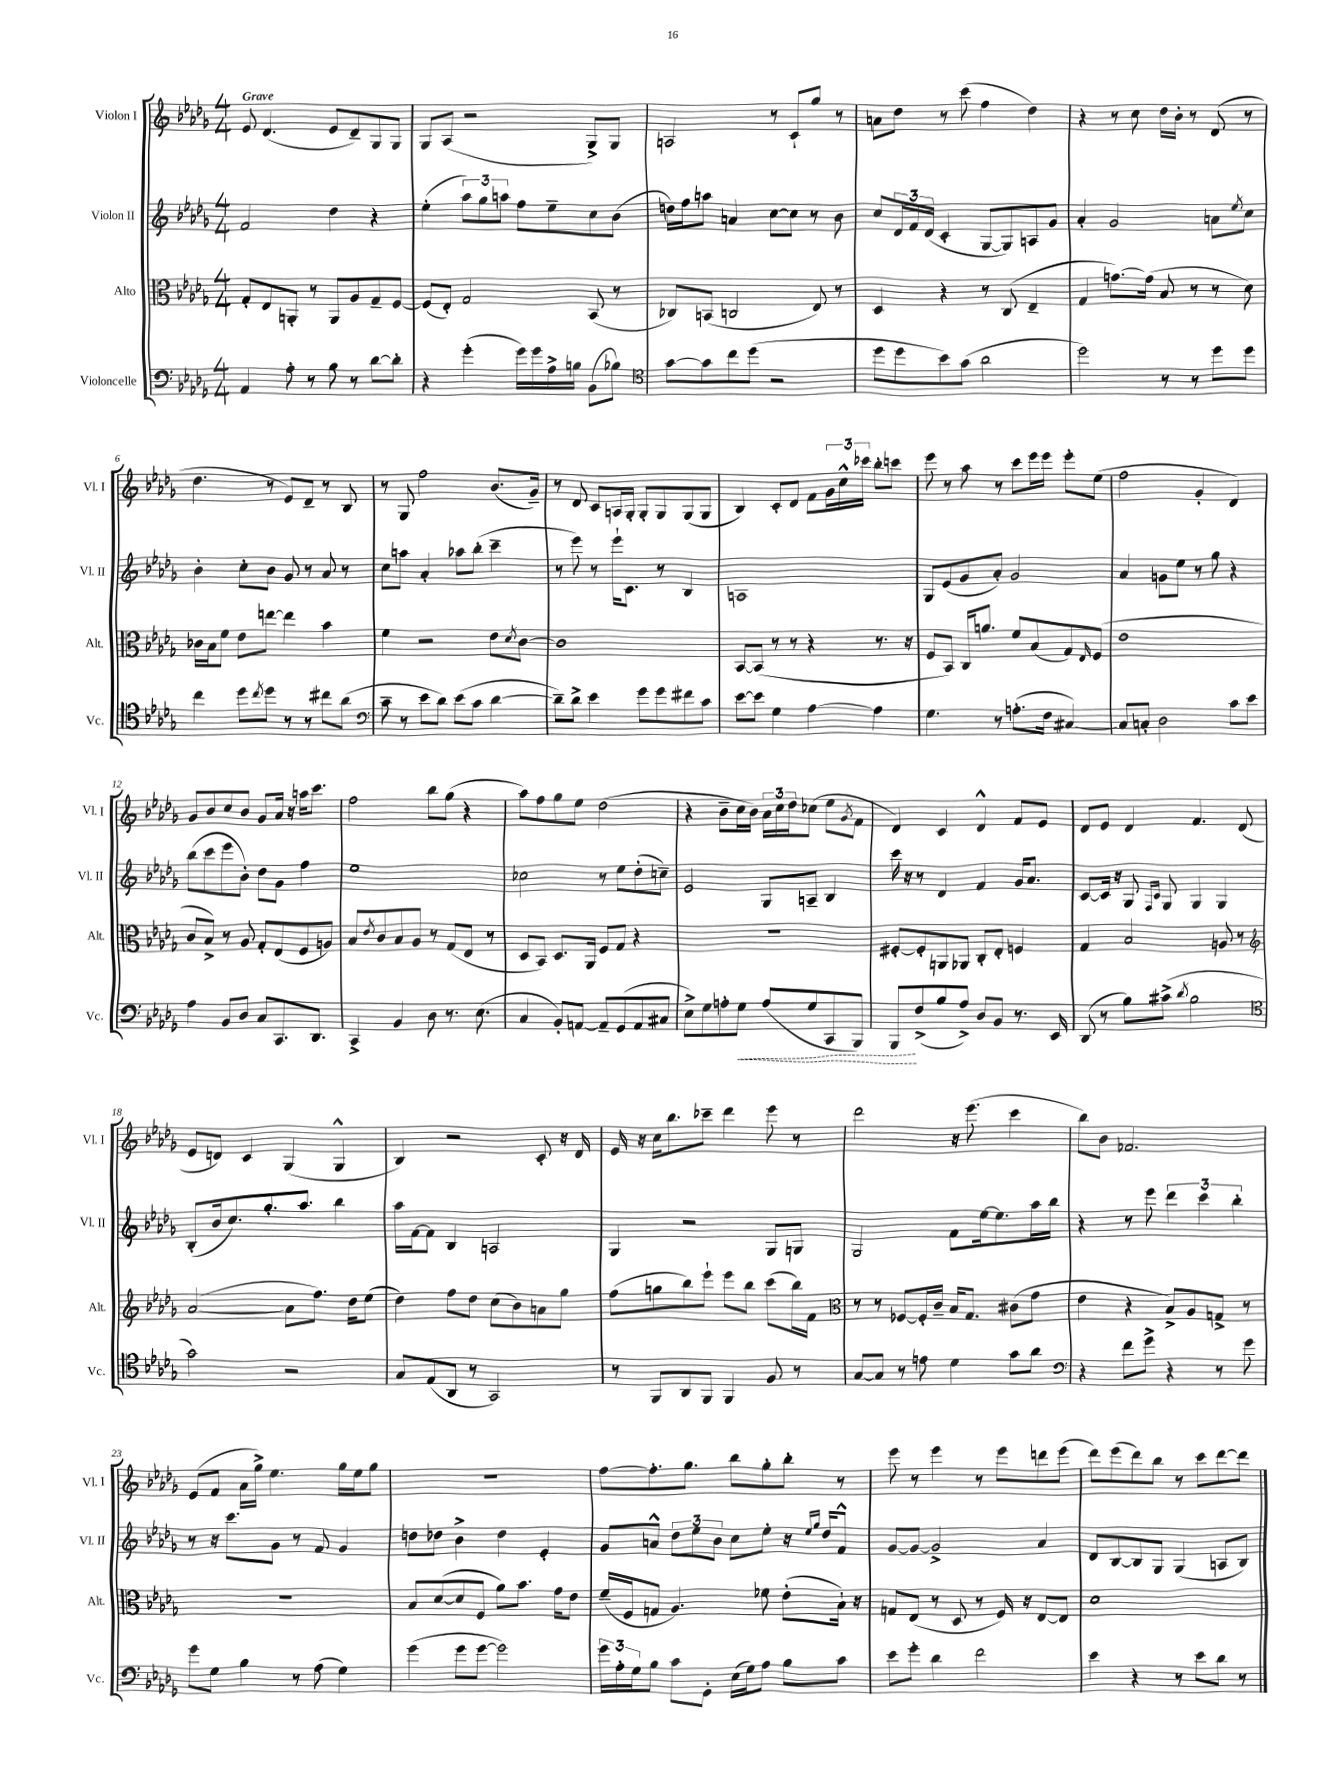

**kern	**dynam	**kern	**kern	**kern
*part4	*part4	*part3	*part2	*part1
*staff4	*staff4	*staff3	*staff2	*staff1
*I"Violoncelle	*	*I"Alto	*I"Violon II	*I"Violon I
*I'Vc.	*	*I'Alt.	*I'Vl. II	*I'Vl. I
*clefF4	*	*clefC3	*clefG2	*clefG2
*k[b-e-a-d-g-]	*	*k[b-e-a-d-g-]	*k[b-e-a-d-g-]	*k[b-e-a-d-g-]
*M4/4	*	*M4/4	*M4/4	*M4/4
=1	=1	=1	=1	=1
!	!	!	!	!LO:TX:a:B:t=Grave
4AA-/	.	8G-'/L	2f/	8e-/
.	.	8E-/	.	(4.d-/
8A-'\	.	8AAn'/J	.	.
8r	.	8r	.	.
8B-\	.	8AA/L	4dd-\	8e-/L
8r	.	8A-/	.	8d-~/)
[8d-\L	.	8G-~/	4r	8G-/
8d-'\J]	.	[8F/J	.	8G-/J
=2	=2	=2	=2	=2
4r	.	(8F/L]	(4ee-'\	8G-/L
.	.	8E-'/J)	.	(8A-/J
(4g-'\	.	2G-/	12aa-\L)	2r
.	.	.	12gg-\	.
.	.	.	12aan\J	.
16g-\LL)	.	.	8ff\L	.
16g-\	.	.	.	.
16A-^\	.	.	8ee-~\	.
16Bn\JJ	.	.	.	.
(8BB-\L	.	(8BB-/	8cc\	8G-^/L)
8B-X\J)	.	8r	(8b-\J	8G-/J
=3	=3	=3	=3	=3
*clefC4	*	*	*	*
[8g-\L	.	8C-X/L)	16ddn\LL)	2An/
.	.	.	16ff\J	.
8g-\]	.	(8BBn/J	8aan\J	.
8cc\	.	2Cn/	4an/	.
(8dd-\J	.	.	.	.
2r	.	.	[8cc\L	8r
.	.	.	8cc\J]	8c`/L
.	.	8E-/)	8r	8gg-/J
.	.	8r	8b-\	8r
=4	=4	=4	=4	=4
8dd-\L	.	4D-/	8cc/L	8an\L
8dd-\	.	.	24d-/L	8dd-\J
.	.	.	24f/	.
.	.	.	(24d-/JJ	.
8b-\)	.	4r	4c'/	8r
(8g-\J	.	.	.	(8ccc\
2a-\	.	8r	[8G-/L	4ff\
.	.	(8C/	8G-/])	.
.	.	4E-~/	8An/	4dd-\)
.	.	.	8g-/J	.
=5	=5	=5	=5	=5
2dd-\)	.	4G-/	4a-'/	4r
.	.	[8.gn\L)	2g-/	8r
.	.	.	.	8cc\
.	.	(16g\Jk]	.	.
8r	.	8B-/	.	16dd-\LL
.	.	.	.	16b-'\JJ
8r	.	8r	.	8r
8dd-\L	.	8r	8an\L	(8d-/
.	.	.	8qee-/	.
8dd-\J	.	8d-\)	8cc\J	8r
!!LO:LB:g=z
=6	=6	=6	=6	=6
4cc\	.	16c-X\LL	4b-'\	4.dd-\
.	.	16B-\J	.	.
.	.	8f\J	.	.
8dd-\L	.	8e-\L	8cc'\L	.
8qcc/	.	.	.	.
8dd-\J	.	[8een\J	8b-\J	8r
8r	.	4ee\]	8g-/	8e-/L)
8r	.	.	8r	8d-~/J
8cc#X\L	.	4b-\	8a-/	8r
(8a-\J	.	.	8r	8B-/
=7	=7	=7	=7	=7
*clefF4	*	*	*	*
8c~\	.	4f\	8cc\L	8r
8r	.	.	8aan\J	8G-/
8e-\L	.	2r	4a-'/	2ff\
8d-\J)	.	.	.	.
(8e-\L	.	.	8aa-X\L	.
8c\J	.	.	(8bb-'\J	.
[4d-\	.	8e-\L	4ccc~\	(8.b-/L
.	.	8qd-/	.	.
.	.	[8c\J	.	.
.	.	.	.	16g-~/Jk)
=8	=8	=8	=8	=8
8d-~\L])	.	1c]	8r	8r
8d-^\J	.	.	8eee-\)	8d-/
4e-\	.	.	8r	8c/L
.	.	.	16eee-`\KL	16An/L
.	.	.	8.c\J	16G-'/JJ
8g-\L	.	.	.	8G-'/L
8g-\	.	.	8r	8G-/
8f#X\	.	.	4B-/	(8G-/
8c\J	.	.	.	8G-/J
=9	=9	=9	=9	=9
[8e-\L	.	[8BB-/L	1An	4B-/)
8e-\J]	.	(8BB-/J]	.	.
4G-\	.	8r	.	8c'/L
.	.	8r	.	8d-/J
[4A-\	.	4r	.	8f\L
.	.	.	.	24g-\L
.	.	.	.	24cc^^\
.	.	.	.	24ccc-X\JJ
4A-\]	.	8.r	.	8bb-'\L
.	.	.	.	8cccn\J
.	.	16r	.	.
=10	=10	=10	=10	=10
4.G-\	.	8F/L	8G-/L	8eee-\
.	.	8BB-/J)	(8e-/	8r
.	.	16C/KL	8g-/	8aa-\
.	.	8.an/J	.	.
8r	.	.	8a-'/J)	8r
(8.An'\L	.	8f/L	2g-/	8ccc\L
.	.	(8B-/	.	16eee-\L
16F\Jk	.	.	.	16eee-\JJ
[4C#X/)	.	8G-/)	.	8eee-'\L
.	.	16qqE-/	.	.
.	.	(8F/J	.	(8ee-\J
=11	=11	=11	=11	=11
8C#/L]	.	1e-	4a-/	2ff\
8Cn'/J	.	.	.	.
2D-\	.	.	8gn\L	.
.	.	.	8ee-\J	.
.	.	.	8r	4g-'/
.	.	.	8gg-\	.
8c\L	.	.	4r	4d-/)
8e-\J	.	.	.	.
!!LO:LB:g=z
=12	=12	=12	=12	=12
4A-\	.	8c/L	(8bb-\L	8g-/L
.	.	8B-^/J)	8ccc\	8b-/
8BB-/L	.	8r	8eee-\	8cc/
8D-/J	.	8A-/	8b-'\J)	8b-/J
8C/L	.	8G-'/L	8dd-\L	8g-/L
8.CC/	.	(8E-/	8g-\J	16a-/Jk
.	.	.	.	16r
.	.	8F/	4ff\	16aan\KL
8.DD-/J	.	.	.	8.ccc\J
.	.	8An/J)	.	.
=13	=13	=13	=13	=13
4CC^/	.	8B-/L	1ee-	2ff\
.	.	8qe-/	.	.
.	.	8c/	.	.
4BB-/	.	8B-/	.	.
.	.	8A-/J	.	.
8D-\	.	8r	.	8bb-\L
8.r	.	(8G-/L	.	(8gg-\J
.	.	8E-/J	.	4r
(8.E-\	.	.	.	.
.	.	8r	.	.
=14	=14	=14	=14	=14
4C/	.	8D-/L	2cc-X\	8aa-\L)
.	.	8BB-/J)	.	8ff\
8BB-'/L)	.	8.D-/L	.	8gg-\
[8AAn/J	.	.	.	8ee-\J
.	.	16AA-/Jk	.	.
8AA~/L]	.	8F/L	8r	(2dd-\
(8GG-/	.	8G-/J	8ee-\L	.
8AA/	.	4r	(8dd-'\	.
8C#X/J	.	.	8ccn~\J)	.
=15	=15	=15	=15	=15
8E-^\L)	.	1r	2e-/	4r
8G-\	.	.	.	.
8An'\	.	.	.	8b-~\L
!	!LO:HP:b	!	!	!
8G-\J	<	.	.	16cc\L
.	.	.	.	16b-\JJ)
(8A/L	.	.	8G-/L	24a-\LL
.	.	.	.	24cc\
.	.	.	.	24dd-\J
8G-/	.	.	8An~/J	(8cc-X\J
8CC/	.	.	4B-/	8ee-\L
.	.	.	.	8qg-/
8BBB-/J)	.	.	.	8f\J
=16	=16	=16	=16	=16
8BBB-/L	.	[8F#X'/L	16ccc\	4d-/)
.	.	.	16r	.
(8F^/	[	8F#'/]	8r	.
8B-/	.	8AAn/	4d-/	4c/
8A-^/J)	.	8AA-X/J	.	.
8D-/L	.	8C'/L	4f/	4d-^^/
8BB-/J	.	8E-'/J	.	.
8.r	.	4Fn/	16g-/KL	8f/L
.	.	.	8.a-/J	.
.	.	.	.	8e-/J
16EE-/	.	.	.	.
=17	=17	=17	=17	=17
(8DD-/	.	4G-/	[8c/L	8d-/L
8r	.	.	16c/Jk]	8e-/J
.	.	.	16r	.
8B-\L)	.	2B-/	8G-/	4d-/
.	.	.	16qqF/LL	.
.	.	.	16qqc/JJ	.
(8c#X^\J	.	.	8G-/	.
8qd-/	.	.	.	.
2B-\	.	.	4G-/	4.f/
.	.	8An/	4G-/	.
.	.	8r	.	(8d-/
!!LO:LB:g=z
=18	=18	=18	=18	=18
*clefC4	*	*clefG2	*	*
2g-\)	.	([2a-/	(8B-'/L	8e-/L
.	.	.	16b-/k	8dn/J)
.	.	.	8.cc/)	.
.	.	.	.	4c/
.	.	.	8.gg-'/	.
2r	.	8a-\L]	.	(4G-/
.	.	.	8.aa-/J	.
.	.	8.ff\J)	.	.
.	.	.	4bb-\	4G-^^/
.	.	16dd-\KL	.	.
.	.	(8ee-\J	.	.
=19	=19	=19	=19	=19
8G-/L	.	4dd-\)	16aa-\LL	4B-/)
.	.	.	[16f\J	.
(8E-/	.	.	8f\J]	.
8AA-/J	.	8ff\L	4B-/	2r
8r	.	8dd-\J	.	.
2GG-/)	.	(8cc\L	2An/	.
.	.	8b-\)	.	.
.	.	8an\	.	8c'/
.	.	8gg-\J	.	16r
.	.	.	.	16d-/
=20	=20	=20	=20	=20
8r	.	(8ff\L	4G-/	16e-/
.	.	.	.	16r
8FF/L	.	8ggn\	.	16cc\KL
.	.	.	.	8.bb-\
8AA-/	.	8bb-\)	2r	.
8FF/J	.	8eee-`\J	.	8ccc-X~\J
4FF/	.	8eee-\L	.	4ddd-\
.	.	8bb-\J	.	.
8F/	.	(8ccc\L	8G-/L	8eee-\
8r	.	16bb-\L)	8Gn/J	8r
.	.	16f\JJ	.	.
=21	=21	=21	=21	=21
*	*	*clefC3	*	*
[8G-/L	.	8r	2G-/	2ddd-\
8G-/J]	.	8r	.	.
8r	.	[8F-X/L	.	.
8en\	.	16F-'/L]	.	.
.	.	16c~/JJ	.	.
4d-\	.	16B-/KL	8f\L	16r
.	.	8.G-/J	.	(8.eee-\
.	.	.	[16ee-\k	.
.	.	.	8.ee-\]	.
8g-\L	.	(8c#X\L	.	4ccc\
8a-\J	.	8g-\J	16aa-\L	.
.	.	.	16bb-\JJ	.
=22	=22	=22	=22	=22
*clefF4	*	*	*	*
4r	.	4e-\	4r	8bb-\L)
.	.	.	.	8b-\J
8f\L	.	4r	8r	2.f-X/
8g-^\J	.	.	8eee-\	.
4r	.	8B-^/L)	6ddd-\	.
.	.	8A-/	.	.
.	.	.	6ccc\	.
8r	.	8Gn^/J	.	.
.	.	.	6bb-'\	.
8g-\	.	8r	.	.
!!LO:LB:g=z
=23	=23	=23	=23	=23
8g-\L	.	1r	8r	(8e-/L
8G-\J	.	.	16r	8f/J
.	.	.	8.ccc\L	.
4B-\	.	.	.	16a-\LL
.	.	.	.	16gg-^\JJ)
.	.	.	8g-\J	4.ee-\
8r	.	.	8r	.
(8A-\	.	.	8f/	.
4G-\)	.	.	4g-/	16gg-\LL
.	.	.	.	16ee-\J
.	.	.	.	8gg-\J
=24	=24	=24	=24	=24
(4g-\	.	8B-/L	8ddn\L	1r
.	.	([8d-/	8dd-X\J	.
8g-\L	.	8d-/]	4b-^\	.
[8g-\J	.	8F/J	.	.
2g-\])	.	8a-\L)	4dd-\	.
.	.	8.b-\J	.	.
.	.	.	4e-'/	.
.	.	16g-\KL	.	.
.	.	8e-\J	.	.
=25	=25	=25	=25	=25
24g-\LL	.	(16f~/LL	8g-/L	[8ff\L
24A-'\	.	.	.	.
.	.	16F/J	.	.
24G-\J	.	.	.	.
8B-\J	.	8Gn/J	8an^^/J	8.ff'\]
8c\L	.	4.A-/)	12dd-\L	.
.	.	.	.	8.gg-\J
.	.	.	12ee-\	.
8GG-'\J	.	.	.	.
.	.	.	12b-\J	.
(16E-\LL	.	.	8cc\L	8bb-\L
16G-\J)	.	.	.	.
8A-\J	.	8f-X\	8ee-'\J	8gg-'\
8B-\L	.	(8e-'\L	16r	8bb-'\J
.	.	.	16qqee-/LL	.
.	.	.	16qqgg-/JJ	.
.	.	.	16dd-/KL	.
8c\J	.	16B-`\Jk)	8f^^/J	8r
.	.	16r	.	.
=26	=26	=26	=26	=26
8e-\L	.	8Gn/L	[8g-/L	8eee-\
8g-'\J	.	(8E-/J	8g-/J_	8r
4d-\	.	8r	2g-^/]	4eee-\
.	.	8D-/	.	.
2f\	.	8r	.	8r
.	.	16F/)	.	8eee-\L
.	.	16r	.	.
.	.	[8E-/L	4a-/	8dddn\
.	.	8E-/J]	.	(8eee-\J
=27	=27	=27	=27	=27
4e-\	.	1d-	8d-/L	8ddd-\L)
.	.	.	[8B-/	(8eee-\
4r	.	.	8B-/]	8ddd-\)
.	.	.	8G-/J	8bb-\J
8r	.	.	(4G-/	8r
8e-\L	.	.	.	8ccc\L
8d-\J	.	.	8An/L	[8ddd-\
8r	.	.	8B-/J)	8ddd-\J]
==	==	==	==	==
*-	*-	*-	*-	*-
